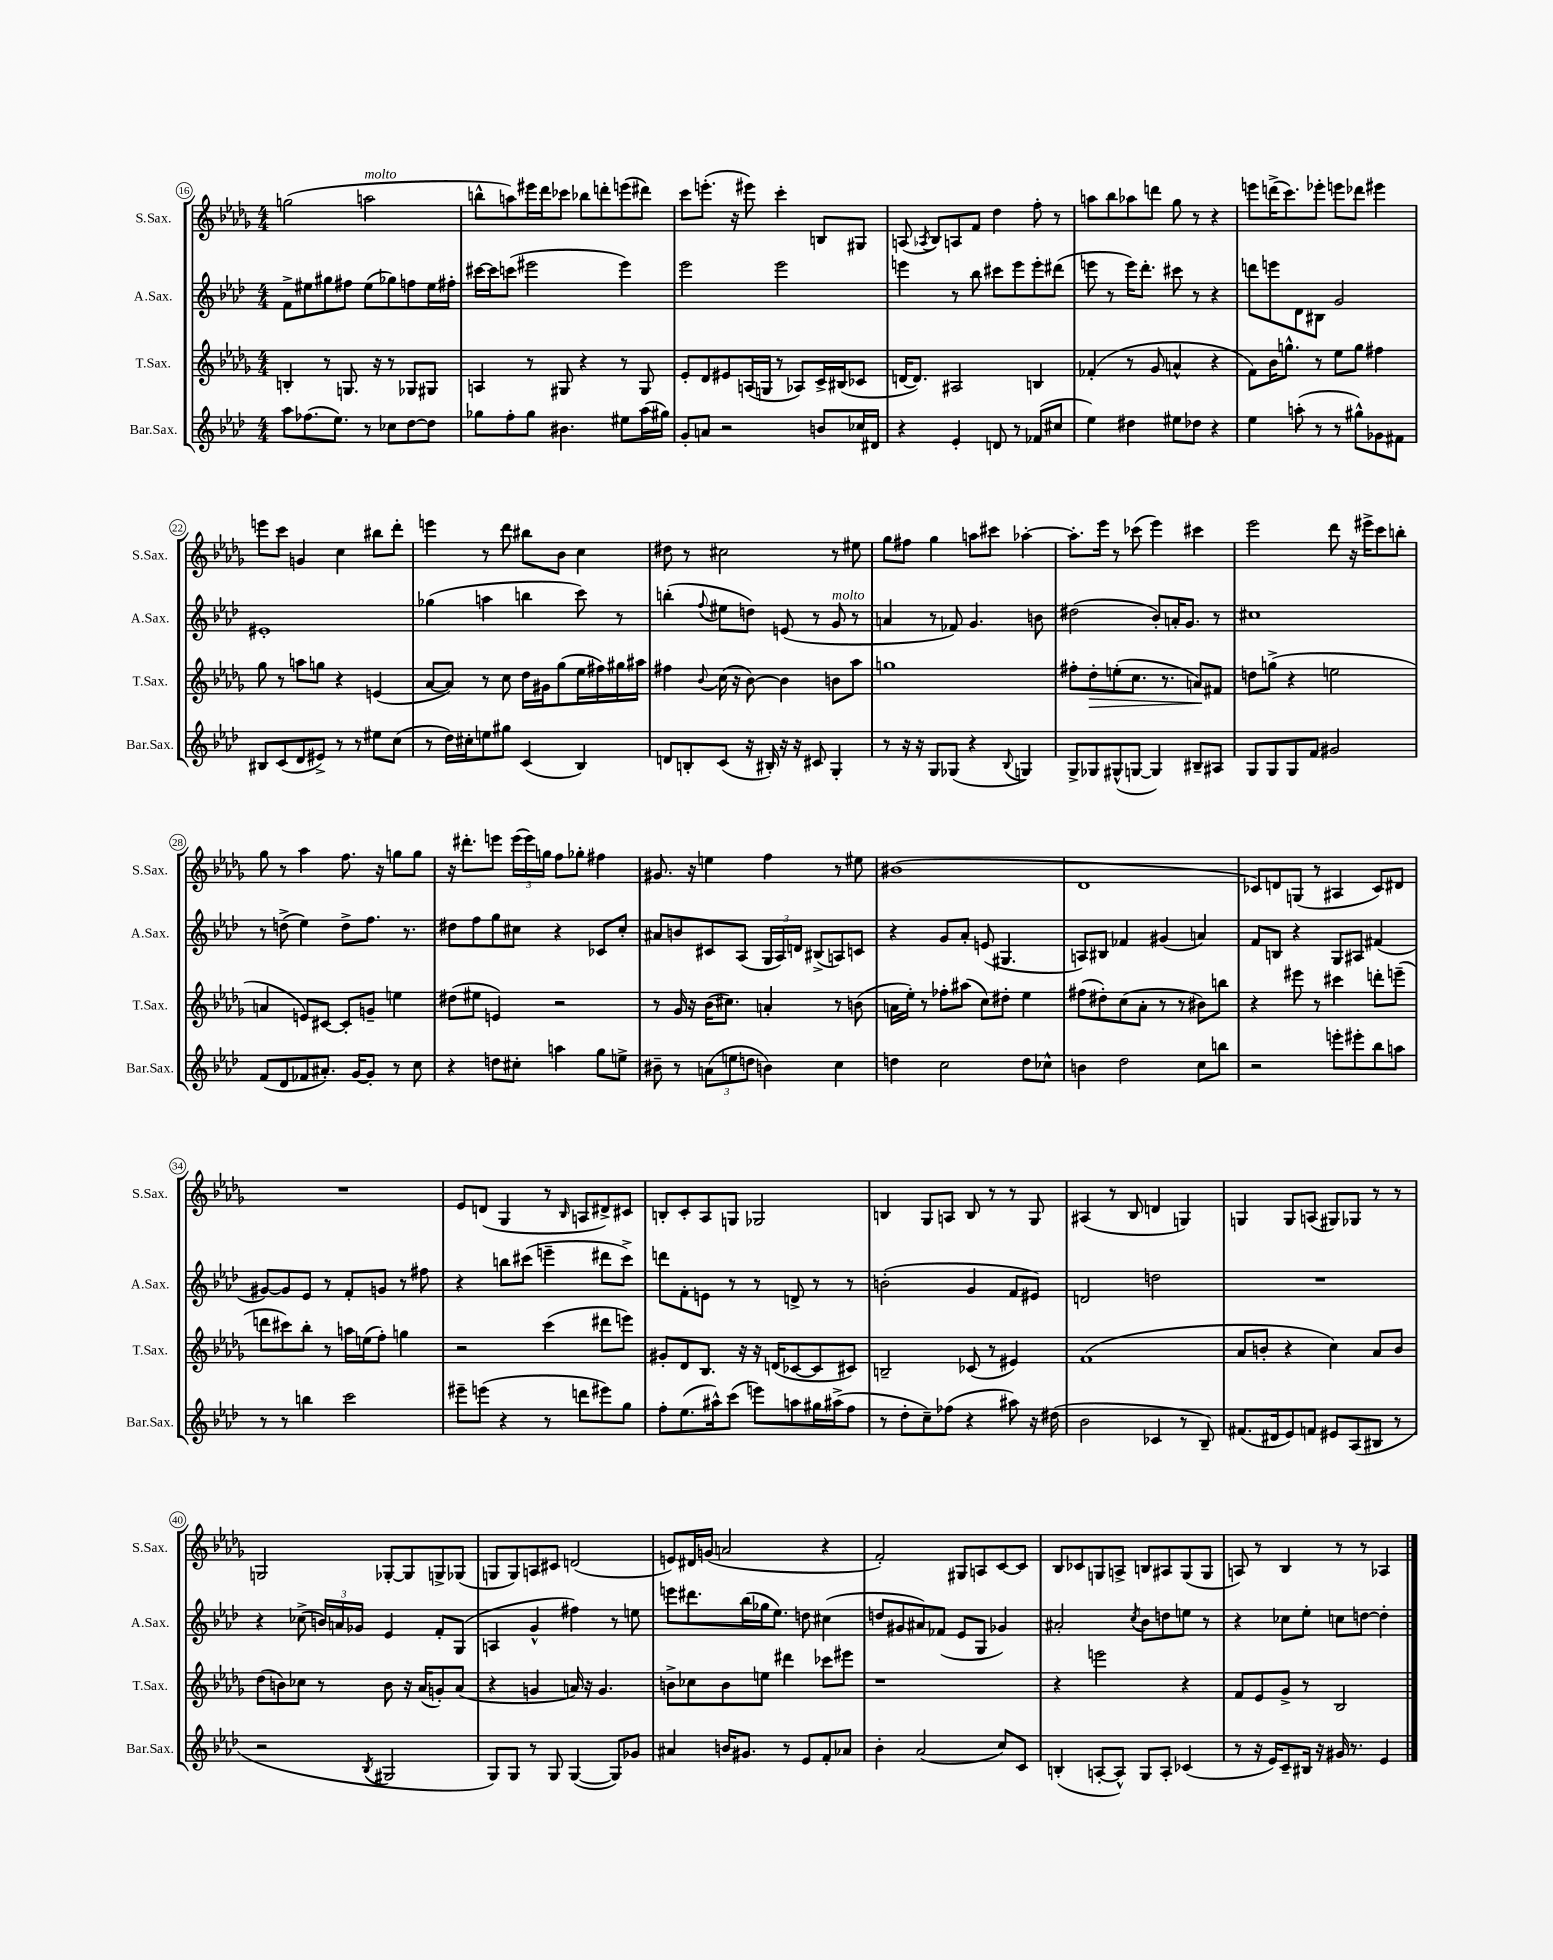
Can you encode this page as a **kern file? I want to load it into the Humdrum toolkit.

**kern	**kern	**kern	**kern
*staff4	*staff3	*staff2	*staff1
*clefG2	*clefG2	*clefG2	*clefG2
*k[b-e-a-d-]	*k[b-e-a-d-g-]	*k[b-e-a-d-]	*k[b-e-a-d-g-]
*M4/4	*M4/4	*M4/4	*M4/4
8aa-\L	4B'/	8f^\L	(2gg\
(8.ff-\	.	8ee#\	.
.	8r	8gg#\	.
8.ee-\J)	.	.	.
.	8.G/	8ff#\J	.
8r	.	(8ee#\L	2aa\
.	16r	.	.
8cc-\L	8r	8gg-\)	.
[8dd-\	8G-/L	8ff\	.
8dd-\]J	8G#/J	16ee#\L	.
.	.	16ff#'\JJ	.
=	=	=	=
8gg-\L	4A/	[16ccc#\LL	8bb^^\L
.	.	16ccc#\]J	.
8ff'\	.	(8ccc\J	8aa\)
8gg-\J	8r	2eee#\	16eee#\L
.	.	.	16ddd-\J
4.b#\	8G#/	.	8ccc-\J
.	4r	.	8bb-\L
.	.	.	8ddd'\
8ee#\L	8r	4eee#\)	(8eee\
(16aa-\L	8G#/	.	8ddd#\J)
16gg#\JJ)	.	.	.
=	=	=	=
8g'/L	8e-'/L	2eee-\	8ccc\L
8a/J	8d-/	.	(8.eee'\J
2r	8e#/	.	.
.	.	.	16r
.	(16A/L	.	8eee#\)
.	16G/JJ	.	.
.	8r	2eee-\	4ccc'\
.	8A-/L)	.	.
8b/L	16c^/L	.	8B/L
.	(16B#/J	.	.
16cc-/L	8c-/J	.	8G#/J
16d#/JJ	.	.	.
=	=	=	=
4r	[16d/LK	4eee\	(8A/
.	8.d/]J)	.	.
.	.	.	8qA-/
.	.	.	8B-/L)
4e-'/	2A#/	8r	8A/
.	.	8bb-\	8f/J
8d/	.	8ccc#\L	4dd-\
8r	.	8eee\	.
(8f-/L	4B/	8eee'\	8ff'\
8cc#/J	.	(8ddd#\J	8r
=	=	=	=
4ee-\)	(4f-'/	8eee\	8aa\L
.	.	8r	8bb-\
4dd#\	8r	16eee\LK)	8aa-\
.	.	8.ddd-'\J	.
.	8g-/	.	8ddd\J
8ee#\L	4a^^/	8ccc#\	8gg-\
8dd-\J	.	8r	8r
4r	4r	4r	4r
=	=	=	=
4ee-\	8f\L)	8ddd\L	8eee\L
.	16b-\K	8eee\	(16ddd^\K
.	8.gg^^\J	.	8.ccc\)
(8aa'\	.	8d-\	.
8r	8r	8B#\J	8eee-'\J
8r	8ee-\L	2g/	8eee\L
8gg#^^\L)	8gg\J	.	8ddd-\J
8g-\	4ff#\	.	4eee#\
8f#\J	.	.	.
=	=	=	=
8B#/L	8gg-\	1e#'	8eee\L
(8c/	8r	.	8ccc\J
8d-/	8aa\L	.	4g/
8e#^/J)	8gg\J	.	.
8r	4r	.	4cc\
8r	.	.	.
8ee#\L	(4e/	.	8bb#\L
(8cc\J	.	.	8ddd-'\J
=	=	=	=
8r	[8a-/L	(4gg-\	4eee\
16dd-\LL)	8a-/]J)	.	.
16cc#'\J	.	.	.
8ee\	8r	4aa\	8r
8gg#\J	8cc\	.	8ddd-\
(4c/	16dd-\LL	4bb\	8bb#\L
.	16g#\J	.	.
.	(8gg-\	.	8b-\J
4B-/)	16ee-\L	8ccc\)	4cc\
.	16ff#\)	.	.
.	16gg#\	8r	.
.	16aa#\JJ	.	.
=	=	=	=
8d/L	4ff#\	(4bb'\	8dd#\
8B'/	.	.	8r
.	8qqb-/	8qqff/	.
(8c/J	(16cc\	8ee#\L	2cc#\
.	16r	.	.
16r	[8b-\)	8dd\J)	.
16B#'/)	.	.	.
16r	4b-\]	(8e/	.
16r	.	.	.
8c#/	.	8r	.
4G'/	8b\L	8g/	8r
.	8aa-\J	8r	8ee#\
=	=	=	=
8r	1gg	4a/	8gg-\L
16r	.	.	8ff#\J
16r	.	.	.
8G/L	.	8r	4gg-\
(8G-/J	.	8f-/)	.
4r	.	4.g/	8aa\L
.	.	.	8ccc#\J
8qqB-/	.	.	.
4G/)	.	.	[4aa-'\
.	.	8b\	.
=	=	=	=
8G^/L	8ff#'\L	(2dd#\	8.aa-'\]L
8G-/	8dd-'\	.	.
.	.	.	16eee-\Jk
(8G#^^/	(8ee'\	.	8r
[8G/J	8.cc\J	.	(8ccc-\
4G/])	.	8b-'/L)	4eee-\)
.	8.r	.	.
.	.	16a'/K	.
.	.	8.g/J	.
8B#~/L	8a/L)	.	4ccc#\
8A#/J	8f#/J	8r	.
=	=	=	=
8G/L	8dd\L	1cc#	2eee-\
8G/	(8gg^\J	.	.
8G/	4r	.	.
8f/J	.	.	.
2g#/	2ee\	.	8ddd-\
.	.	.	16r
.	.	.	16eee#^\LK
.	.	.	8ccc\
.	.	.	8bb'\J
=	=	=	=
(8f/L	4a/	8r	8gg-\
8d-/	.	(8dd^\	8r
8f-/	8e/L)	4ee-\)	4aa-\
8.a#'/J)	[8c#/J	.	.
.	8c#'/]L	8dd^\L	8.ff\
[16g/LK	.	.	.
8g'/]J	8g~/J	8.ff\J	.
.	.	.	16r
8r	4ee\	.	8gg\L
.	.	8.r	.
8cc\	.	.	8gg\J
=	=	=	=
4r	(8dd#\L	8dd#\L	16r
.	.	.	8.ddd#'\L
.	8ee#\J	8ff\	.
8dd\L	4e/)	8gg\	8eee\J
8cc#'\J	.	8cc#\J	(24eee\LL
.	.	.	24eee\)
.	.	.	24gg\JJ
4aa\	2r	4r	8ff\L
.	.	.	8gg-'\J
8gg\L	.	8c-/L	4ff#\
8ee^\J	.	8cc#'/J	.
=	=	=	=
8b#~\	8r	8a#/L	8.g#/
8r	16g-/	8b/	.
.	16r	.	16r
(12a\L	(16b-\LK	8c#/	4ee\
.	8.cc#\J)	.	.
12ee\	.	.	.
.	.	(8A-/J	.
12dd\J	.	.	.
4b\)	4a'/	24G/LL	4ff\
.	.	24A-/)	.
.	.	24d/JJ	.
.	.	(8B#^/L	.
4cc\	8r	8A/)	8r
.	(8b\	8c/J	8ee#\
=	=	=	=
4dd\	16a\LL	4r	(1b#
.	16ee-'\JJ)	.	.
.	8r	.	.
2cc\	8ff-'\L	8g/L	.
.	(8aa#\J	8a-'/J	.
.	8cc\L)	(8e/	.
.	8dd#'\J	4.G#/	.
8dd\L	4ee-\	.	.
8cc-^^\J	.	.	.
=	=	=	=
4b\	(8ff#\L	8A/L)	1d-
.	8dd#'\)	8B#/J	.
2dd-\	(8cc\	4f-/	.
.	8a-'\J	.	.
.	8r	(4g#/	.
.	8r	.	.
8cc\L	8b#\L)	4a/)	.
8bb\J	8bb\J	.	.
=	=	=	=
2r	4r	8f/L	8c-/L)
.	.	8B/J	8d/
.	8eee#\	4r	(8G/J
.	8r	.	8r
8eee'\L	4ccc#\	8G/L	4A#/
8eee#'\	.	8A#/J	.
8bb-\	8ddd'\L	(4f#/	8c-/L)
8aa\J	(8eee~\J	.	8d#/J
=	=	=	=
8r	8ddd\L	[8g#/L)	1r
8r	8ccc#\)	8g#/]	.
4bb\	8bb-'\J	8e-/J	.
.	8r	8r	.
2ccc\	16aa\LL	8f'/L	.
.	(16ee\J	.	.
.	8ff'\J)	8g/J	.
.	4gg\	8r	.
.	.	8ff#\	.
=	=	=	=
8eee#~\L	2r	4r	8e-/L
(8eee\J	.	.	(8d/J
4r	.	8bb\L	4G-/
.	.	(8ccc#\J	.
8r	(4ccc\	4eee~\	8r
.	.	.	16qqB-/
8ddd\L	.	.	8A/L
8eee#\)	8ddd#\L	8ddd#\L	8d#^/)
8gg\J	8eee\J)	8ccc#^\J)	8c#/J
=	=	=	=
8ff'\L	8g#'/L	8ddd\L	8B'/L
(8.ee-\	8d-/	8f'\	8c'/
.	8.B-/J	8e\J	8A-/
16aa#^^\k)	.	.	.
(8ccc\J	.	8r	8G/J
.	16r	.	.
8eee\L)	16r	8r	2G-/
.	(16d/LK	.	.
8aa\	[8c-/	8d^/	.
16gg#\L	8c-/]	8r	.
(16aa#^\J	.	.	.
8ff\J	8c#/J)	8r	.
=	=	=	=
8r	2B~/	(2b'\	4B/
8dd-'\L	.	.	.
8cc~\)	.	.	8G-/L
(8ff-\J	.	.	8A/J
4r	(8c-/	4g/	8B/
.	8r	.	8r
8aa#\)	4e#/)	8f/L	8r
16r	.	8e#/J)	8G-/
(16dd#\	.	.	.
=	=	=	=
2b-\	(1f	2d/	(4A#/
.	.	.	8r
.	.	.	8B-/
4c-/	.	2dd\	4d/
8r	.	.	4G/)
8B-~/)	.	.	.
=	=	=	=
(8.f#/L	8a-/L	1r	4G/
.	8b'/J	.	.
16d#/k	.	.	.
8e-/)	4r	.	8G/L
8f/J	.	.	(8A/J
8e#/L	4cc\)	.	8G#/L)
(8A-/	.	.	8G-/J
8B#/J	8a-/L	.	8r
8r	8b/J	.	8r
=	=	=	=
2r	(8dd-\L	4r	2G/
.	8b\)	.	.
.	8cc-\J	(8cc-^\	.
.	8r	24b/LL)	.
.	.	24a/	.
.	.	24g-/JJ	.
8qB-/	.	.	.
2G#/	8b\	4e-/	[8G-'/L
.	16r	.	8G-/]
.	(16a-/LK	.	.
.	8g'/)	8f'/L	8G^/
.	(8a-/J	(8G/J	(8G-/J
=	=	=	=
8G/L)	4r	4A/	8G/L
8G/J	.	.	8G/)
8r	4g/	4g^^/	8A/
8G/	.	.	8c#/J
([4G/	16a/)	4ff#\)	(2d/
.	16r	.	.
.	4.g/	.	.
8G/]L)	.	8r	.
8g-/J	.	8ee\	.
=	=	=	=
4a#/	8b^\L	8eee\L	8e/L)
.	8cc-\	8.ddd#\	16d#/L
.	.	.	(16g/JJ
16b/LK	8b\	.	2a/
8.g#/J	.	(16bb-\L	.
.	8ee\J	16gg-\J	.
.	.	8.ee-\J)	.
8r	4ddd#\	.	.
8e-/L	.	8dd\	.
8f'/	8ccc-\L	(4cc#\	4r
8a-/J	8eee#\J	.	.
=	=	=	=
4b-'\	1r	8dd/L	2f'/)
.	.	8g#/	.
(2a-/	.	8a#/)	.
.	.	(8f-/J	.
.	.	8e-/L	8G#/L
.	.	8G/J	8A/
8cc/L)	.	4g-/)	[8c/
8c/J	.	.	8c/]J
=	=	=	=
(4B'/	4r	2a#'/	8B-/L
.	.	.	8c-/
[8A'/L	2eee\	.	8G/
8A^^/]J)	.	.	8A^/J
.	.	8qcc/	.
8G/L	.	8b-\L	8B/L
8A'/J	.	8dd\	8A#/
(4c-/	4r	8ee\J	(8G/
.	.	8r	8G/J
=	=	=	=
8r	8f/L	4r	8A/)
16r	8e-/	.	8r
16e-/LK)	.	.	.
8c~/	8g-^/J	8cc-\L	4B-/
16B#/Jk	8r	8ee-'\J	.
16r	.	.	.
16g#/	2B-/	8cc\L	8r
8.r	.	.	.
.	.	[8dd\J	8r
4e-/	.	4dd'\]	4A-/
==	==	==	==
*-	*-	*-	*-
